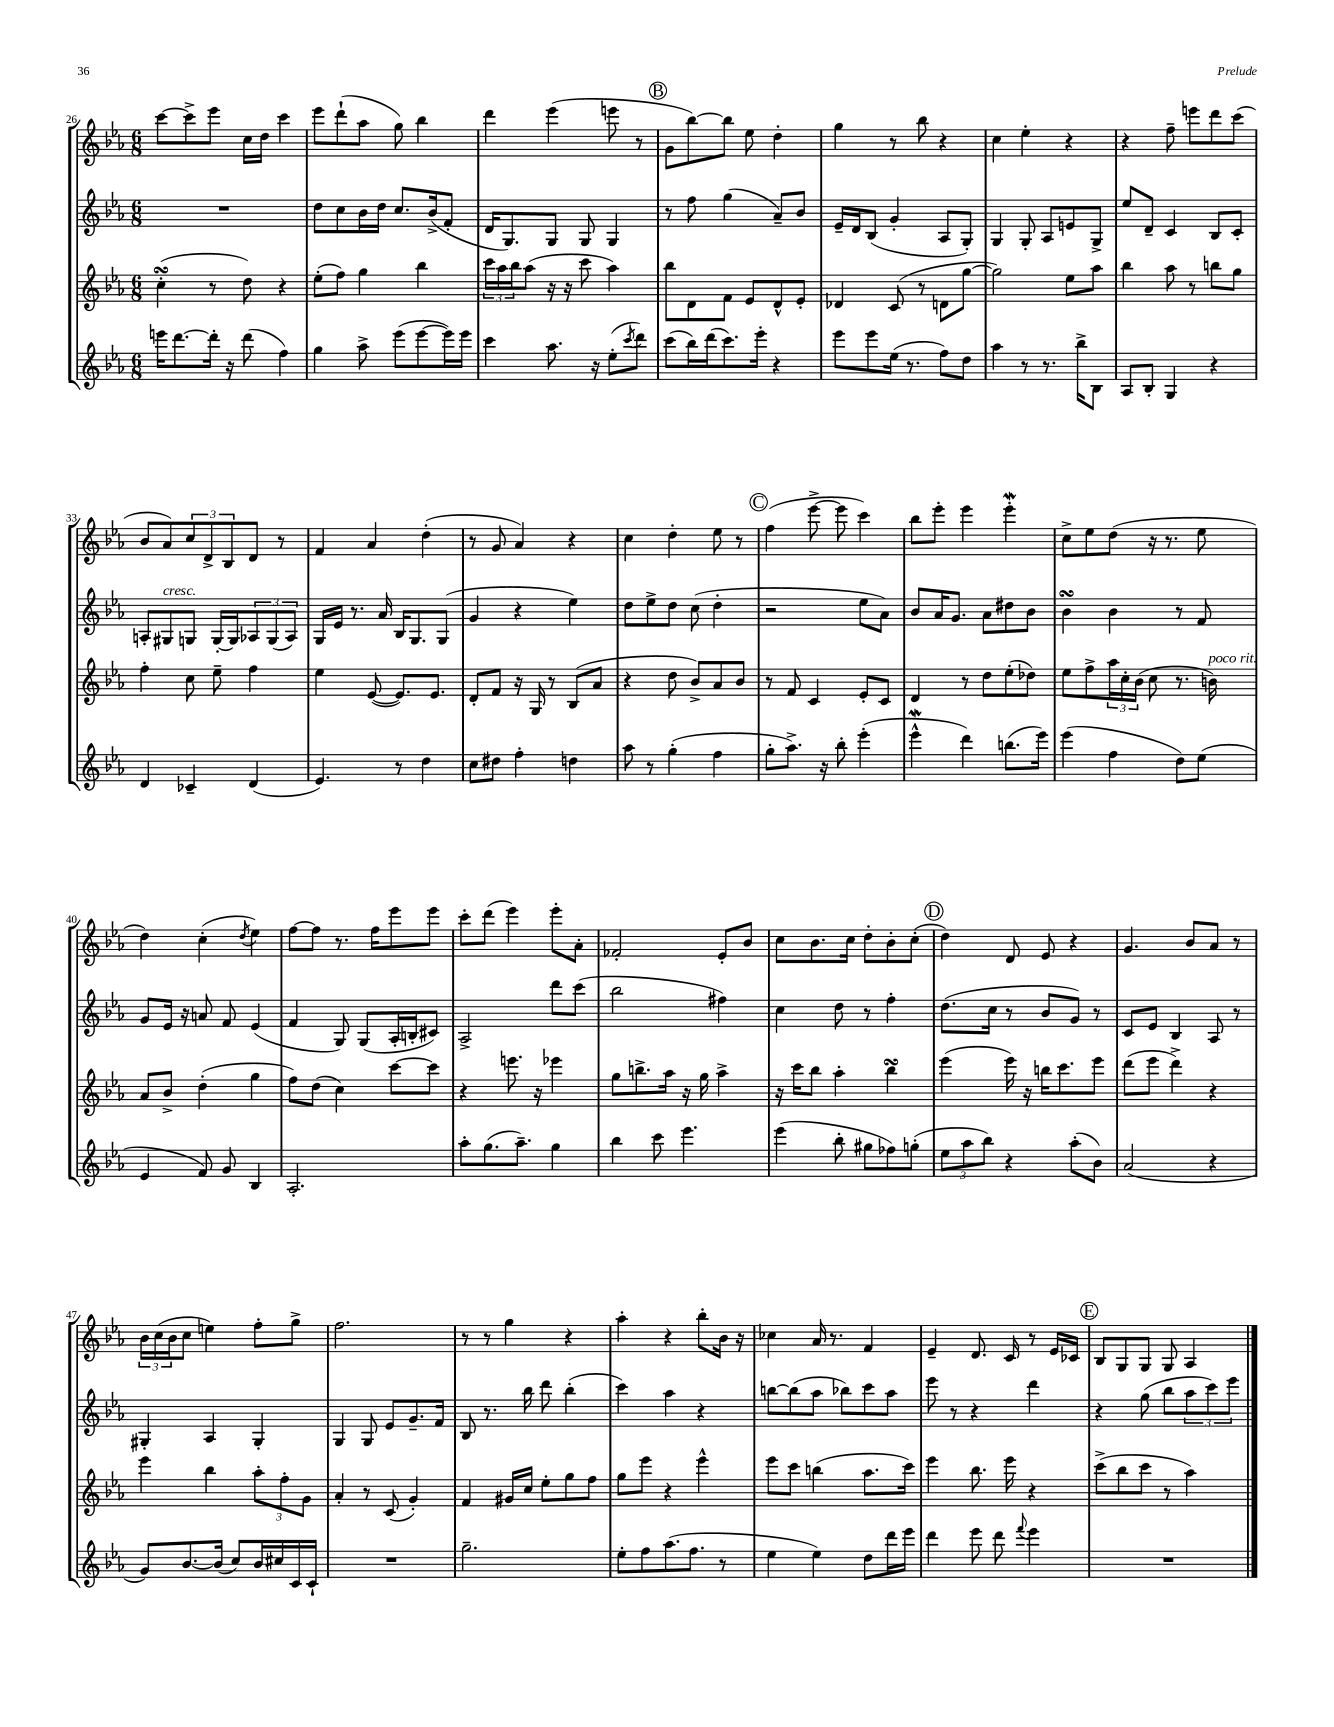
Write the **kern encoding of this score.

**kern	**kern	**kern	**kern
*part4	*part3	*part2	*part1
*staff4	*staff3	*staff2	*staff1
*clefG2	*clefG2	*clefG2	*clefG2
*k[b-e-a-]	*k[b-e-a-]	*k[b-e-a-]	*k[b-e-a-]
*M6/8	*M6/8	*M6/8	*M6/8
=26	=26	=26	=26
16eeen\KL	(4ccsSSS'\	2.r	[8ccc\L
[8.ddd\	.	.	.
.	.	.	8ccc^\]
16ddd'\Jk]	8r	.	8eee-\J
16r	.	.	.
(8ddd\	8dd\)	.	16cc\LL
.	.	.	16dd\JJ
4ff\)	4r	.	4ccc\
=27	=27	=27	=27
4gg\	(8ee-'\L	8dd\L	8eee-\L
.	8ff\J)	8cc\	(8ddd`\
8aa-^\	4gg\	16b-\L	8aa-\J
.	.	16dd\JJ	.
(8eee-\L	.	8.cc/L	8gg\)
[8eee-\	4bb-\	.	4bb-\
.	.	(16b-^/k	.
16eee-\L])	.	8f'/J	.
16eee-\JJ	.	.	.
=28	=28	=28	=28
4ccc\	24ccc\LL	16d/KL	4ddd\
.	24aa-\	.	.
.	.	8.G/)	.
.	24bb-\J	.	.
.	(8aa-\J	.	.
8.aa-\	16r	8G/J	(4eee-\
.	16r	.	.
.	8ccc\	8G/	.
16r	.	.	.
(8ee-'\L	4aa-\)	4G/	8eeen\
8qccc/	.	.	.
8ddd\J)	.	.	8r
!!LO:REH:place=s1:t=B
=29	=29	=29	=29
(8ccc\L	8bb-\L	8r	8g\L
16bb-\L)	8d\	8ff\	[8bb-\)
(16ddd\J	.	.	.
8.ccc\)	8f\J	(4gg\	8bb-\J]
.	8e-/L	.	8ee-\
16eee-'\Jk	.	.	.
4r	8d^^/	8a-~/L)	4dd'\
.	8e-'/J	8b-/J	.
=30	=30	=30	=30
8eee-\L	4d-X/	16e-~/LL	4gg\
.	.	16d/J	.
8eee-\	.	(8B-/J	.
(16ee-\Jk	(8c/	4g'/	8r
8.r	.	.	.
.	8r	.	8bb-\
8ff\L)	8dn\L	8A-/L	4r
8dd\J	[8gg\J	8G'/J)	.
=31	=31	=31	=31
4aa-\	2gg\])	4G/	4cc\
8r	.	8G'/	4ee-'\
8.r	.	8A-/L	.
.	8ee-\L	8en/	4r
16bb-^\KL	.	.	.
8B-\J	8aa-\J	8G^/J	.
=32	=32	=32	=32
8A-/L	4bb-\	8ee-/L	4r
8B-'/J	.	8d~/J	.
4G/	8aa-\	4c/	8ff~\
.	8r	.	8eeen\L
4r	8bbn\L	8B-/L	8ddd\
.	8gg\J	8c'/J	(8ccc\J
!!LO:LB:g=z
=33	=33	=33	=33
4d/	4ff'\	8An'/L	8b-/L
!	!	!LO:TX:a:i:t=cresc.	!
.	.	8G#X/	8a-/)
4c-X~/	8cc\	8Gn/J	12cc/
.	.	.	12d^/
.	8ee-~\	[16G'/LL	.
.	.	.	12B-/
.	.	16G/J]	.
(4d/	4ff\	12A-X/	8d/J
.	.	(12G/	.
.	.	.	8r
.	.	12A-/J)	.
=34	=34	=34	=34
4.e-/)	4ee-\	16G/LL	4f/
.	.	16e-/JJ	.
.	.	8.r	.
.	([8e-/	.	4a-/
.	.	16a-/	.
8r	8.e-/L])	16B-/KL	.
.	.	8.G/	.
4dd\	.	.	(4dd'\
.	8.e-/J	.	.
.	.	(8G/J	.
=35	=35	=35	=35
8cc\L	8d'/L	4g/	8r
8dd#X\J	8f/J	.	8g/
4ff'\	16r	4r	4a-/)
.	16G/	.	.
.	8r	.	.
4ddn\	(8B-/L	4ee-\)	4r
.	8a-/J	.	.
=36	=36	=36	=36
8aa-\	4r	8dd\L	4cc\
8r	.	8ee-^\	.
(4gg'\	8dd\	8dd\J	4dd'\
.	8b-^/L)	(8cc\	.
4ff\	8a-/	4dd'\	8ee-\
.	8b-/J	.	8r
!!LO:REH:place=s1:t=C
=37	=37	=37	=37
8gg'\L	8r	2r	(4ff\
8.aa-^\J)	8f/	.	.
.	4c/	.	[8eee-^\
16r	.	.	.
8bb-'\	.	.	8eee-\]
(4eee-'\	8e-'/L	8ee-\L	4ccc\)
.	8c/J	8a-\J)	.
=38	=38	=38	=38
4eee-w^^\	4d/	8b-/L	8bb-\L
.	.	16a-/K	8eee-'\J
.	.	8.g/J	.
4ddd\)	8r	.	4eee-\
.	8dd\L	8a-\L	.
(8.bbn\L	(8ee-'\	8dd#X\	4eee-w'\
.	8dd-X\J)	8b-\J	.
16eee-\Jk)	.	.	.
=39	=39	=39	=39
(4eee-\	8ee-\L	4b-sSSS\	8cc^\L
.	8ff^\	.	8ee-\
4ff\	24aa-\L	4b-\	(8dd\J
.	24cc'\	.	.
.	(24b-\JJ	.	.
.	8cc\	.	16r
.	.	.	8.r
8dd\L)	8.r	8r	.
(8ee-\J	.	8f/	8ee-\
!	!LO:TX:a:i:t=poco rit.	!	!
.	16bn\)	.	.
!!LO:LB:g=z
=40	=40	=40	=40
4e-/	8a-/L	8g/L	4dd\)
.	8b-^/J	16e-/Jk	.
.	.	16r	.
8f/)	(4dd'\	8an/	(4cc'\
8g/	.	8f/	.
.	.	.	8qdd/
4B-/	4gg\	(4e-/	4ee-\)
=41	=41	=41	=41
2.A-'/	8ff\L)	4f/	[8ff\L
.	(8dd\J	.	8ff\J]
.	4cc\)	8G/)	8.r
.	.	(8G/L	.
.	.	.	16ff\KL
.	[8ccc\L	16A-'/L	8eee-\
.	.	16Bn'/J	.
.	8ccc\J]	8c#X/J)	8eee-\J
=42	=42	=42	=42
8aa-'\L	4r	2A-^/	8ccc'\L
(8.gg\	.	.	(8ddd\J
.	8.eeen\	.	4eee-\)
8.aa-~\J)	.	.	.
.	16r	.	.
4gg\	4eee-X\	8ddd\L	8eee-'\L
.	.	(8ccc\J	8a-'\J
=43	=43	=43	=43
4bb-\	8gg\L	2bb-\	2f-X'/
.	8.bbn^\	.	.
8ccc\	.	.	.
.	16aa-\Jk	.	.
4.eee-\	16r	.	.
.	16gg\	.	.
.	4aa-^\	4ff#X\)	8e-'/L
.	.	.	8b-/J
=44	=44	=44	=44
(4eee-\	16r	4cc\	8cc\L
.	16ccc\KL	.	.
.	8bb-\J	.	8.b-\
8bb-'\	4aa-'\	8dd\	.
.	.	.	16cc\Jk
8gg#X\L	.	8r	8dd'\L
8ff-X\)	4bb-sSSS\	4ff'\	8b-'\
(8ggn'\J	.	.	(8cc'\J
!!LO:REH:place=s1:t=D
=45	=45	=45	=45
12ee-\L	(4eee-\	(8.dd\L	4dd\)
12aa-\	.	.	.
12bb-\J)	.	.	.
.	.	16cc\Jk	.
4r	16eee-\)	8r	8d/
.	16r	.	.
.	16bbn\KL	8b-/L	8e-/
.	8.ccc\	.	.
(8aa-'\L	.	8g/J)	4r
8b-\J)	8eee-\J	8r	.
=46	=46	=46	=46
(2a-/	(8ddd\L	8c/L	4.g/
.	8eee-\J	8e-/J	.
.	4ddd^\)	4B-/	.
.	.	.	8b-/L
4r	4r	8A-/	8a-/J
.	.	8r	8r
!!LO:LB:g=z
=47	=47	=47	=47
8g/L)	4eee-\	4G#X'/	24b-\LL
.	.	.	(24cc\
.	.	.	24b-\J
[8.b-/	.	.	8cc\J
.	4bb-\	4A-/	4een\)
(16b-/Jk]	.	.	.
8cc/L)	.	.	.
16b-/L	12aa-'\L	4G#'/	8ff'\L
16cc#X/	.	.	.
.	12ff'\	.	.
16c/	.	.	8gg^\J
.	12g\J	.	.
16c`/JJ	.	.	.
=48	=48	=48	=48
2.r	4a-'/	4G/	2.ff\
.	8r	8G/	.
.	(8c/	8e-/L	.
.	4g'/)	8.g~/	.
.	.	16f/Jk	.
=49	=49	=49	=49
2.gg~\	4f/	8B-/	8r
.	.	8.r	8r
.	16g#X/LL	.	4gg\
.	16cc/JJ	16bb-\	.
.	8ee-'\L	8ddd\	.
.	8gg\	(4bb-'\	4r
.	8ff\J	.	.
=50	=50	=50	=50
8ee-'\L	8gg\L	4ccc\)	4aa-'\
8ff\	8eee-\J	.	.
(8.aa-\	4r	4aa-\	4r
8.ff\J	.	.	.
.	4eee-^^\	4r	8bb-'\L
8r	.	.	16b-\Jk
.	.	.	16r
=51	=51	=51	=51
4ee-\	8eee-\L	[8bbn\L	4cc-X\
.	8ccc\J	(8bb\]	.
4ee-\)	(4bbn\	8aa-\J	16a-/
.	.	.	8.r
.	.	8bb-X\L)	.
8dd\L	8.aa-\L	8ccc\	4f/
16ddd\L	.	8aa-\J	.
16eee-\JJ	16ccc\Jk)	.	.
=52	=52	=52	=52
4ddd\	4eee-\	8eee-\	4e-~/
.	.	8r	.
8eee-\	8.bb-\	4r	8.d/
8ddd\	.	.	.
.	16eee-\	.	16c/
8qqfff/	.	.	.
4eee-\	4r	4ddd\	8r
.	.	.	16e-/LL
.	.	.	16c-X/JJ
!!LO:REH:place=s1:t=E
=53	=53	=53	=53
2.r	(8ccc^\L	4r	8B-/L
.	8bb-\	.	8G/
.	8ccc\J	(8gg\	8G/J
.	8r	8bb-\L	8G/
.	4aa-\)	12aa-\	4A-/
.	.	12ccc\)	.
.	.	12eee-\J	.
==	==	==	==
*-	*-	*-	*-
